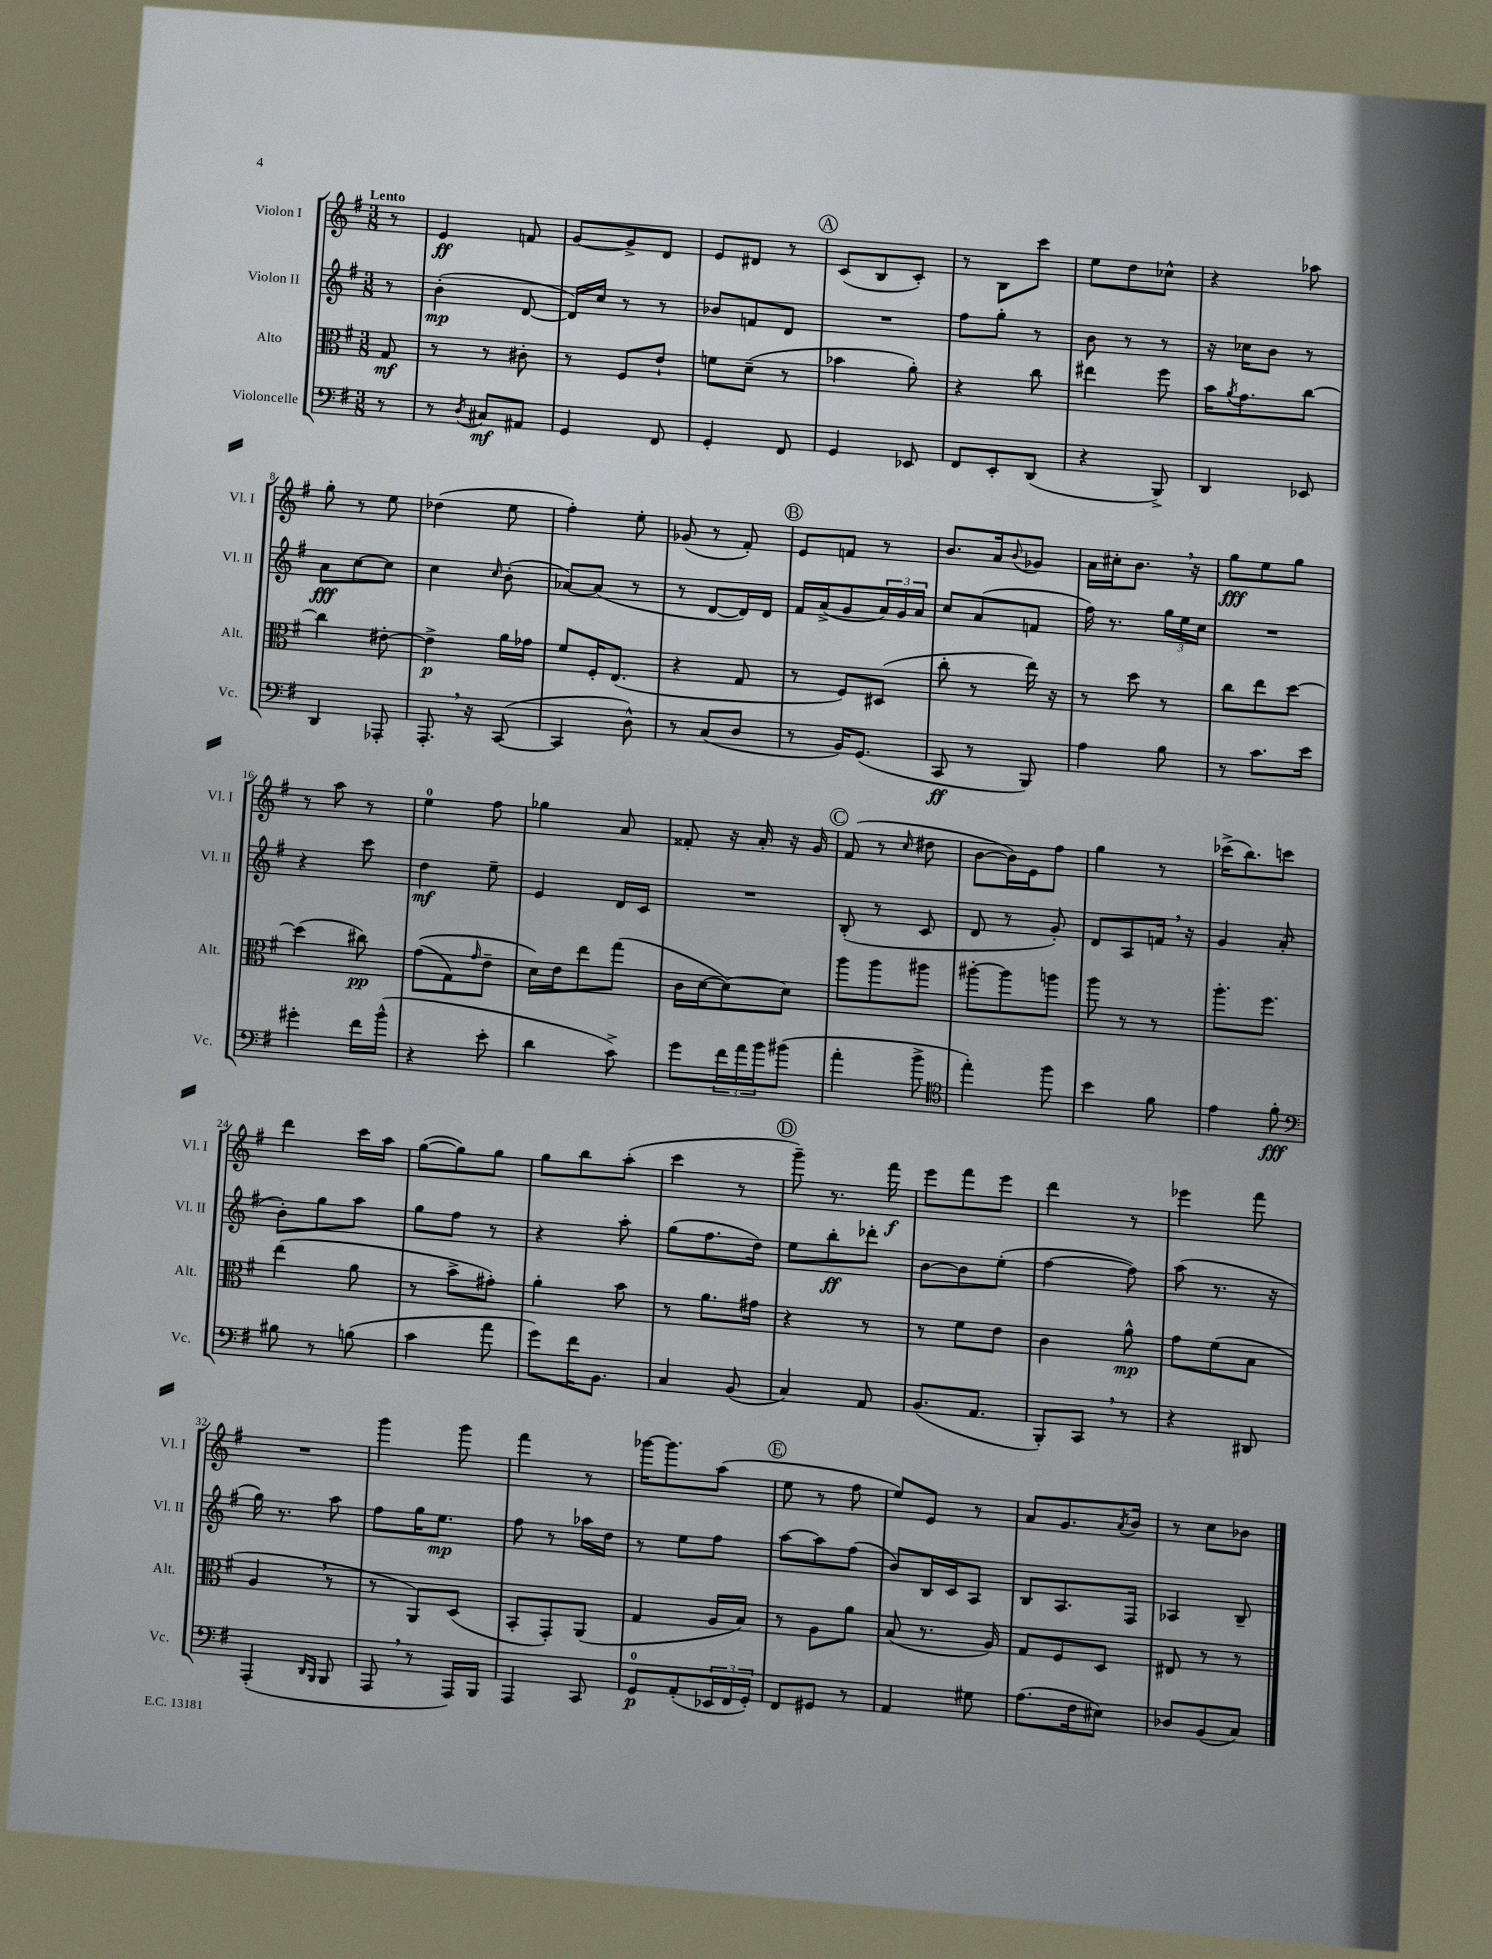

**kern	**kern	**kern	**kern
*staff4	*staff3	*staff2	*staff1
*clefF4	*clefC3	*clefG2	*clefG2
*k[f#]	*k[f#]	*k[f#]	*k[f#]
*M3/8	*M3/8	*M3/8	*M3/8
8r	8G	8r	8r
=	=	=	=
8r	8r	(4b'	4e
8qD	.	.	.
8C#	8r	.	.
8AA#	8c#'	[8d	8f
=	=	=	=
4GG	8r	16d])	[8g
.	.	16cc	.
.	8F#	8r	8g^]
8FF#	8e`	8r	8d
=	=	=	=
4GG'	8f	8b-	8e
.	(8d~	8f	8d#
8FF#	8r	8d	8r
=	=	=	=
4GG	4b-	4.r	(8c
.	.	.	8B
8EE-	8a')	.	8c')
=	=	=	=
8FF#	4r	8ff#	8r
8EE'	.	8gg'	8B
(8DD	8cc	8r	8ccc
=	=	=	=
4r	4ee#	8b	8ee
.	.	8r	8dd
8BBB^)	8ff#	8r	8cc-^^
=	=	=	=
4DD	16b	16r	4r
.	8qa	.	.
.	8.g	16cc-	.
.	.	8b	.
8EE-	[8cc	8r	8aa-
=	=	=	=
4DD	4cc]	8a	8gg'
.	.	[8cc	8r
8AAA-'	[8e#'	8cc]	8ee
=	=	=	=
8.AAA'	4e#^]	4cc	(4dd-
16r	.	.	.
.	.	16qqcc	.
([8CC	16a	(8b'	8ee
.	16g-	.	.
=	=	=	=
4CC]	8f#	[8a-)	4ff#')
.	16F#'	(8a-]	.
.	(8.E	.	.
8D^^)	.	8r	8ee'
=	=	=	=
8r	4r	8r	(8g-
(8C	.	[8d	8r
8D	8G	16d])	8f#')
.	.	16d	.
=	=	=	=
8r	8r	16f#	8e
.	.	(16a^	.
16BB)	8F#)	8g	8f
(8.GG	.	.	.
.	(8D#	24a)	8r
.	.	24g	.
.	.	24a	.
=	=	=	=
8CC	8cc'	8cc	8.b
8r	8r	(8a	.
.	.	.	16a
.	.	.	8qqb
8BBB)	16ee)	8f	8g-
.	16r	.	.
=	=	=	=
4A	8r	16ff#)	16a
.	.	8.r	16cc#'
.	8dd	.	8.b
8B	8r	24gg	.
.	.	24ee	.
.	.	.	16r
.	.	24cc	.
=	=	=	=
8r	8cc	4.r	8gg
8.c	8ee	.	8ee
.	[8dd	.	8gg
16e	.	.	.
=	=	=	=
4g#'	(4dd]	4r	8r
.	.	.	8aa
16f#	8cc#)	8ccc	8r
(16b^^	.	.	.
=	=	=	=
4r	&((8g	4dd	4ee
.	8G)	.	.
.	16qqg	.	.
8e'	8e~	8ee~	8ff#
=	=	=	=
4d	16d&)	4e	4gg-
.	16e	.	.
.	8ee	.	.
8c^)	(8gg	16d	8a
.	.	16c	.
=	=	=	=
8g	16c	4.r	8f##'
.	[16d	.	.
24f#	8d_)	.	16r
24a	.	.	.
.	.	.	16a'
24b	.	.	.
(8b#	8d]	.	16r
.	.	.	16g
=	=	=	=
4a'	8aa	(8B'	(8f#
.	8aa	8r	8r
.	.	.	16qqcc
8b^	8aa#	8c	8dd#
=	=	=	=
*clefC4	*	*	*
4ee')	[8aa#'	8d	[8b
.	8aa#]	8r	16b])
.	.	.	16e
8ff#	8aa	8g')	8ff#
=	=	=	=
4b	8aa	8d	4gg
.	8r	8A	.
8f#	8r	16f	8r
.	.	16r	.
=	=	=	=
4e	8.aa'	4g	(16ccc-^
.	.	.	8.bb)
.	8.ff#	.	.
8f#'	.	(8a'	8ccc
=	=	=	=
*clefF4	*	*	*
8B#	(4ee	8b')	4ddd
8r	.	8gg	.
(8B	8a	8aa	16ccc
.	.	.	16aa
=	=	=	=
4c	8r	8gg	([8gg
.	8b^	8ff#	8gg])
8a	8g#')	8r	8gg
=	=	=	=
8g)	4a'	4r	8gg
16f#	.	.	8bb
8.BB	.	.	.
.	8b	8aa'	(8aa'
=	=	=	=
4C	8r	(8gg	4ccc
.	8.a	8.ff#	.
(8BB	.	.	8r
.	16g#	16dd)	.
=	=	=	=
4C)	4r	8ee	8ggg~)
.	.	8bb'	8.r
8AA	8r	8ddd-'	.
.	.	.	16fff#
=	=	=	=
(8.BB	8r	[8b	8eee
.	8f#	8b]	8fff#
8.AA	.	.	.
.	8e	(8ee'	8eee
=	=	=	=
8BBB')	4c	[4ff#	4ddd
8CC	.	.	.
8r	8a^^	8ff#])	8r
=	=	=	=
4r	8g	(8aa	4eee-
.	(8f#	8.r	.
8DD#	8B	.	8fff#
.	.	16r	.
=	=	=	=
(4AAA'	4A	16gg)	4.r
.	.	8.r	.
16qqDD	.	.	.
16qqBBB	.	.	.
8BBB	8r	8aa	.
=	=	=	=
8AAA	8r	8ff#	4ggg
8r	8AA)	16gg	.
.	.	8.ee	.
16AAA)	(8D	.	8ggg
16BBB	.	.	.
=	=	=	=
4AAA	8BB'	8ff#	4fff#
.	8GG')	8r	.
8CC	(8AA	16aa-	8r
.	.	16dd	.
=	=	=	=
8GG	4G	8r	[16ggg-
.	.	.	8.ggg-]
(8AA'	.	8ee	.
24EE-	16A	8ff#	(8aa
24FF#	.	.	.
.	16B)	.	.
24GG')	.	.	.
=	=	=	=
8FF#	8r	[8aa	8ee
8GG#	8A	8aa]	8r
8r	8a	(8ff#	8ff#
=	=	=	=
4AA	(8B	8b)	8ee)
.	8.r	16B	8e
.	.	16c	.
8G#	.	8A	8r
.	16A)	.	.
=	=	=	=
(8.A	8G	8B	8a
.	8F#	8.A	8.g
16F#	.	.	.
8E#)	8D	.	.
.	.	.	8qa
.	.	16F#	16b
=	=	=	=
8D-	8E#	4A-	8r
(8BB	8r	.	8cc
8C)	8r	8B~	8b-
==	==	==	==
*-	*-	*-	*-
